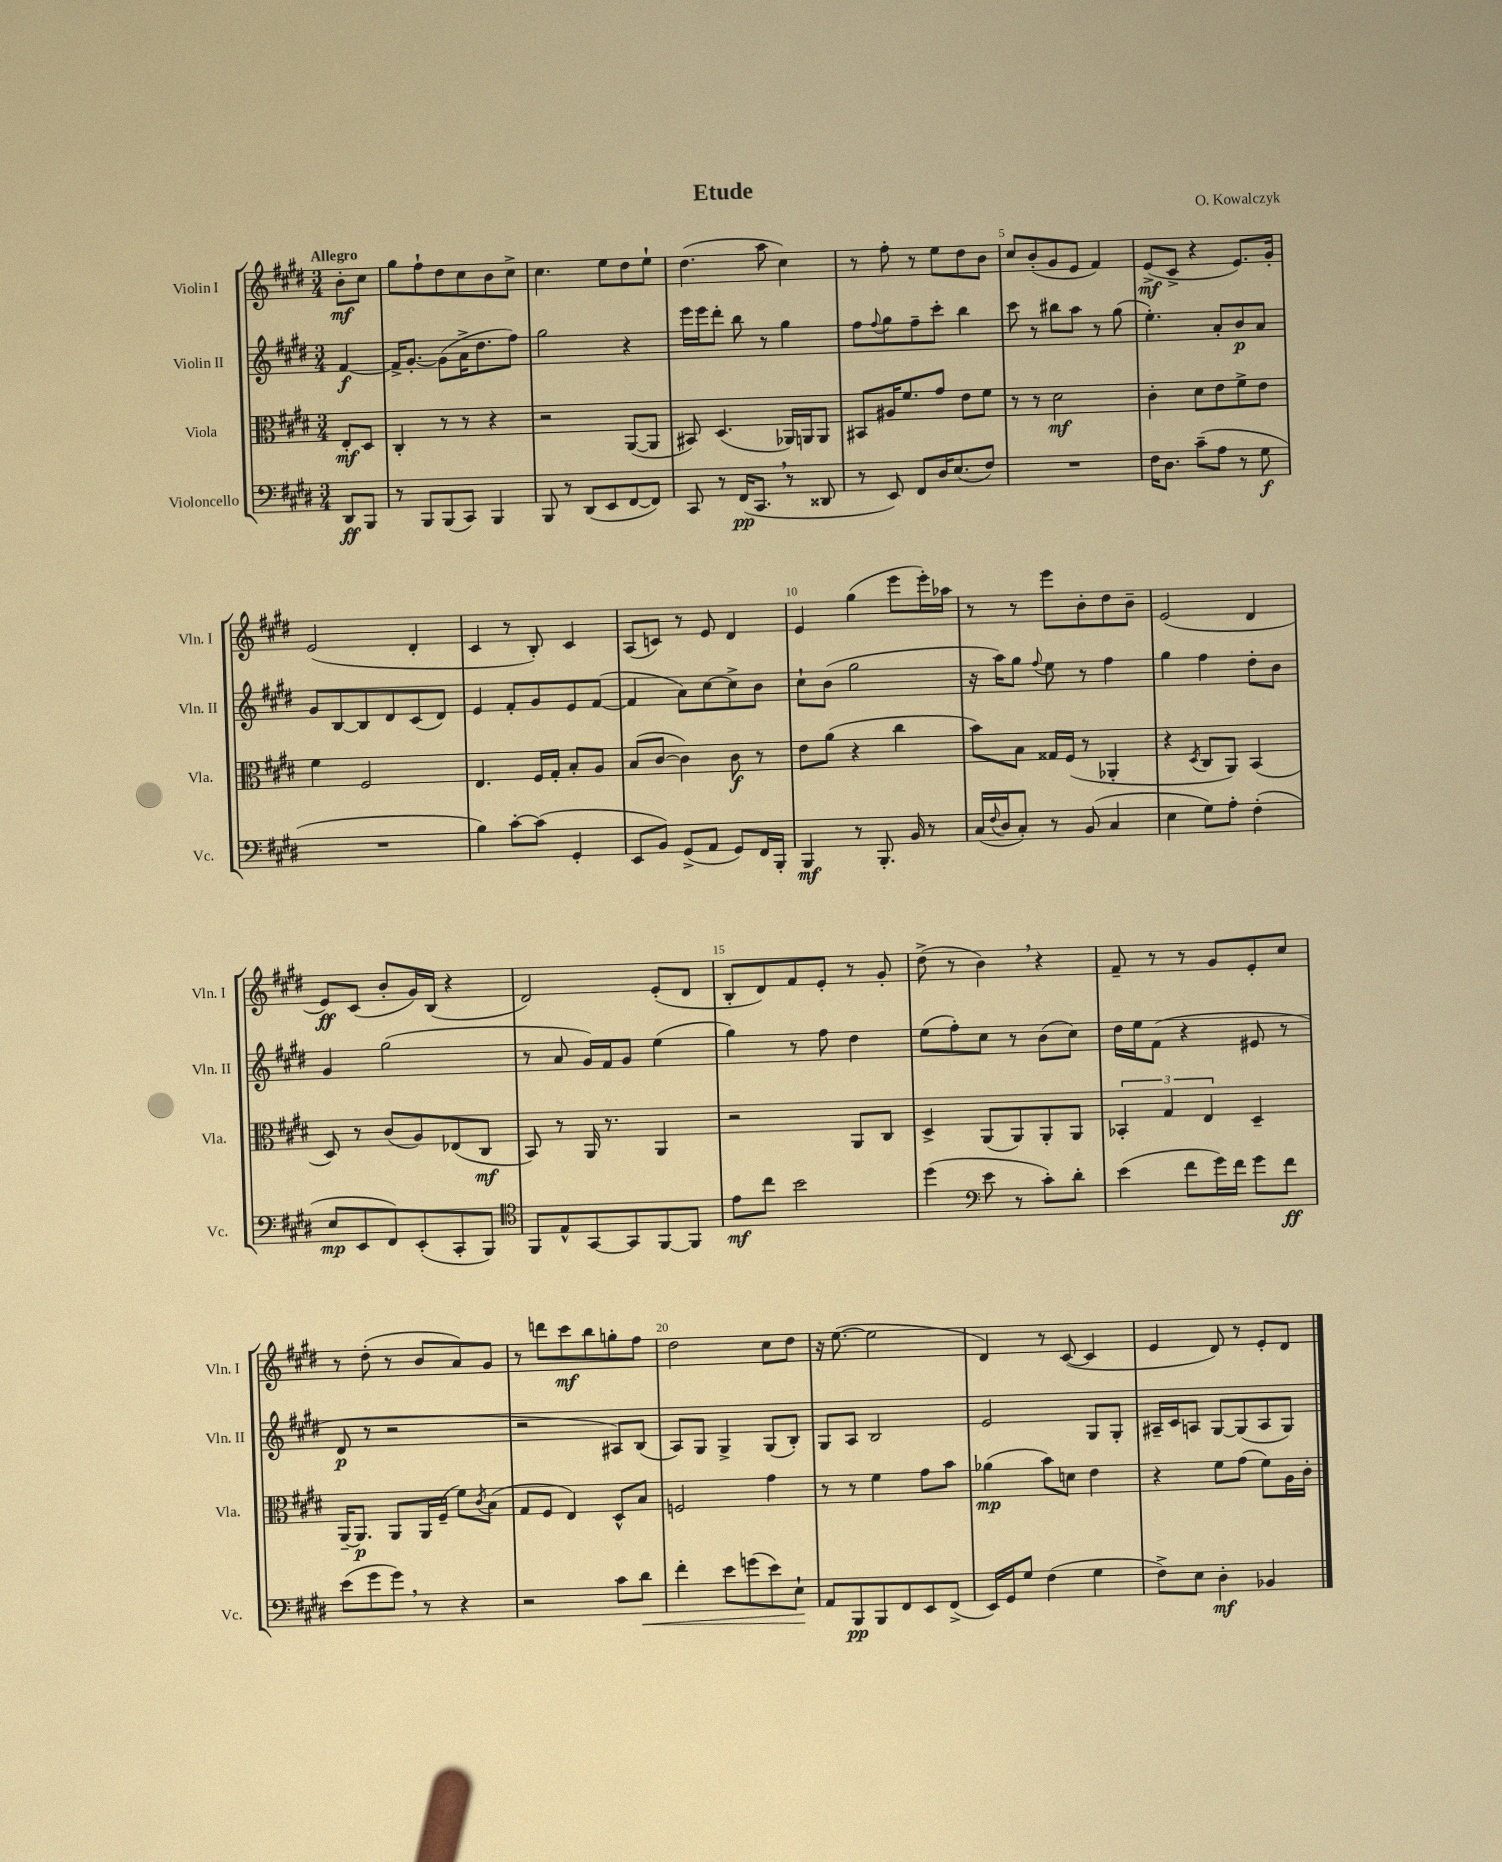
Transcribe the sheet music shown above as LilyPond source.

\header { title = "Etude" composer = "O. Kowalczyk" }
<<
\new StaffGroup <<
\new Staff = "s0" \with { instrumentName = "Violin I" shortInstrumentName = "Vln. I" } {
    \clef treble \key e \major \numericTimeSignature \time 3/4 \partial 4 \tempo "Allegro"
    b'8-.\mf cis''8 |
    gis''8 fis''8-! dis''8 cis''8 b'8 cis''8-> |
    cis''4. e''8 dis''8 e''8-! |
    dis''4.( a''8 cis''4) |
    r8 fis''8-. r8 e''8 dis''8 b'8 |
    cis''8 b'8-.( gis'8 e'8 fis'4) |
    e'8->\mf( cis'8-> r4 e'8.) gis'16-. |
    e'2( dis'4-. |
    cis'4 r8 b8-.) cis'4 |
    a8( c'8) r8 e'8 dis'4 |
    e'4 gis''4( e'''8 e'''16-.) aes''16 |
    r8 r8 e'''8 b'8-. dis''8 b'8-- |
    e'2( dis'4 |
    e'8\ff) cis'8( b'8-. gis'16) b16( r4 |
    dis'2) e'8-.( dis'8 |
    b8-. dis'8) fis'8 e'8-. r8 gis'8-. |
    dis''8->( r8 b'4) \breathe r4 |
    fis'8-- r8 r8 gis'8 e'8-. cis''8 |
    r8 dis''8-.( r8 b'8 a'8) gis'8 |
    r8 d'''8 cis'''8\mf b''8 g''8-. fis''8 |
    dis''2 cis''8 dis''8 |
    r16 e''8.~( e''2 |
    dis'4) r8 cis'8~( cis'4 |
    e'4 dis'8) r8 e'8-. dis'8 \bar "|." |
}
\new Staff = "s1" \with { instrumentName = "Violin II" shortInstrumentName = "Vln. II" } {
    \clef treble \key e \major \numericTimeSignature \time 3/4 \partial 4
    fis'4~\f |
    fis'16-> gis'8.~-. gis'8( a'16-> dis''8. fis''8) |
    gis''2 r4 |
    e'''16 e'''16 dis'''8-. b''8 r8 gis''4 |
    fis''8 \appoggiatura { fis''8 } gis''8 fis''8-- cis'''8-. b''4 |
    cis'''8 r8 bis''8 a''8 r8 gis''8( |
    e''4.-.) a'8-. b'8\p a'8 |
    gis'8 b8~ b8 dis'8 cis'8( dis'8) |
    e'4 fis'8-. gis'8 e'8 fis'8~( |
    fis'4 a'8) cis''8~ cis''8-> b'8 |
    cis''8-! b'8( gis''2 |
    r16 a''16) gis''8 \appoggiatura { fis''8 } e''8 r8 fis''4 |
    gis''4 fis''4 dis''8-. b'8 |
    gis'4 gis''2( |
    r8 a'8 gis'16) fis'16 gis'8 e''4( |
    gis''4) r8 fis''8 dis''4 |
    e''8( fis''8-.) cis''8 r8 b'8( cis''8) |
    dis''16 e''16 fis'8( r4 eis'8 r8 |
    dis'8\p r8 r2 |
    r2 ais8) b8( |
    a8) gis8 gis4-> gis8( b8-.) |
    gis8 a8 b2 |
    e'2 gis8 gis8-. |
    ais16-- cis'16 a8 gis8~ gis8( a8 gis8) \bar "|." |
}
\new Staff = "s2" \with { instrumentName = "Viola" shortInstrumentName = "Vla." } {
    \clef alto \key e \major \numericTimeSignature \time 3/4 \partial 4
    e8-.\mf dis8 |
    cis4-. r8 r8 r4 |
    r2 a,8~( a,8 |
    bis,8) dis4.( aes,16) a,16 a,8 |
    bis,8 ais16 fis'8. gis'8 e'8 fis'8 |
    r8 r8 dis'2\mf |
    cis'4-. dis'8 e'8 fis'8-> e'8 |
    fis'4 fis2 |
    e4. fis16 gis16-. b8-. a8 |
    b8( cis'8~ cis'4) cis'8\f r8 |
    e'8 a'8( r4 cis''4 |
    b'8) b8 gisis16 fis16( r8 aes,4-. |
    r4 \acciaccatura { dis8 } cis8 a,8) b,4( |
    dis8) r8 cis'8( a8) ees8( cis8\mf |
    b,8) r8 a,16 r8. a,4 |
    r2 a,8 cis8 |
    dis4-> a,8( a,8) a,8-. a,8 |
    \tuplet 3/2 { bes,4-. gis4 e4 } dis4-- |
    a,16~-- a,8.\p a,8 a,16 fis16--( fis'8) \acciaccatura { cis'8 } b8( |
    gis8 fis8 e4) dis8-^ b8 |
    f2 gis'4 |
    r8 r8 fis'4 gis'8 b'8 |
    aes'4\mp( b'8) d'8 e'4 |
    r4 fis'8 gis'8( fis'8) a16 cis'16-. \bar "|." |
}
\new Staff = "s3" \with { instrumentName = "Violoncello" shortInstrumentName = "Vc." } {
    \clef bass \key e \major \numericTimeSignature \time 3/4 \partial 4
    dis,8\ff b,,8 |
    r8 b,,8 b,,8( cis,8) b,,4 |
    b,,8 r8 dis,8( e,8 fis,8~ fis,8) |
    cis,8 r8 fis,16\pp( cis,8. \breathe r8 disis,8 |
    r8 e,8) fis,8 dis16 e8.( fis8) |
    R2. |
    fis16 dis8. cis'8--( a8 r8 gis8\f |
    R2. |
    b4) cis'8~-. cis'8( gis,4-. |
    e,8 b,8) gis,8->( a,8 gis,8) fis,16 b,,16-. |
    b,,4\mf r8 b,,8.-. b,16 r8 |
    cis16( \appoggiatura { fis8 } dis16 cis8-.) r8 b,8( cis4 |
    e4 gis8) a8-. fis4-.( |
    e8\mp e,8 fis,8) e,8-.( cis,8-. b,,8) |
    \clef tenor fis,8 e8-^ gis,8~ gis,8 fis,8~ fis,8 |
    e'8\mf cis''8 b'2 |
    dis''4( \clef bass e'8 r8 cis'8-.) dis'8-. |
    e'4( fis'8 gis'16) fis'16 gis'8 fis'8\ff |
    e'8( gis'8 gis'8) \breathe r8 r4 |
    r2 cis'8 dis'8\< |
    fis'4-. e'8 g'8( e'8) e8-!\! |
    a,8 b,,8\pp b,,8 fis,8 e,8 fis,8->( |
    e,16) gis,16 gis8 fis4( gis4 |
    fis8->) e8 dis4-.\mf bes,4 \bar "|." |
}
>>
>>
\layout { \context { \Score \override BarNumber.break-visibility = ##(#f #t #t) barNumberVisibility = #(every-nth-bar-number-visible 5) } }
